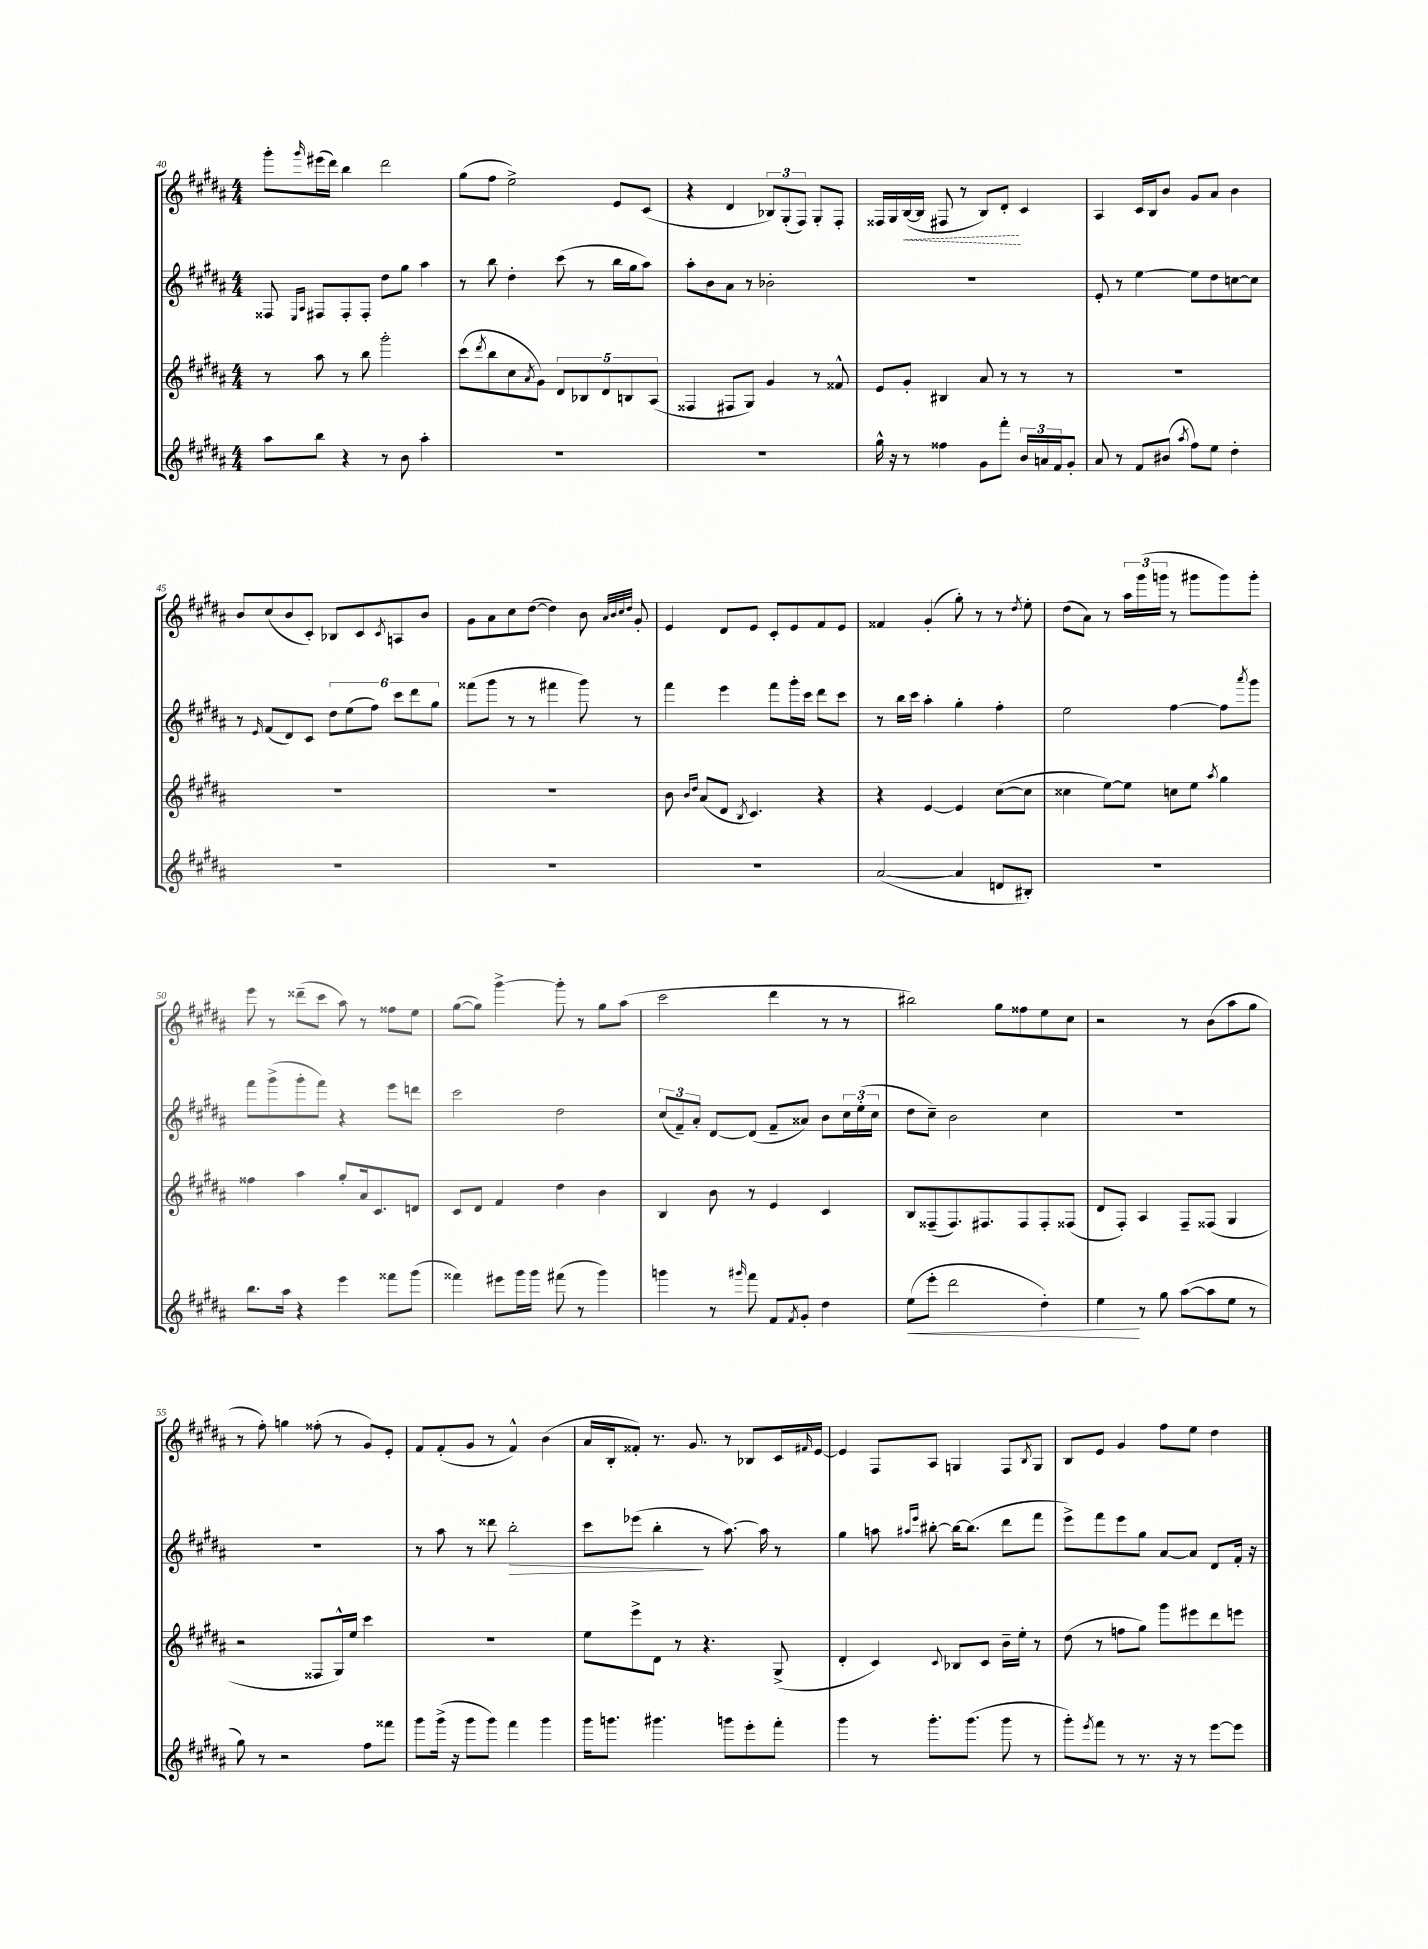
<<
\new StaffGroup <<
\new Staff = "s0" {
    \clef treble \key b \major \numericTimeSignature \time 4/4
    gis'''8-. \grace { gis'''16 } eis'''16( dis'''16) b''4 dis'''2 |
    gis''8( fis''8 e''2->) e'8 cis'8( |
    r4 dis'4 \tuplet 3/2 { bes8) gis8-.( fis8) } gis8-. fis8-. |
    fisis16 gis16 \once \override Hairpin.style = #'dashed-line b16~\<( b16 fis8 r8 b8) dis'8-.\! cis'4 |
    ais4 cis'16 b16 b'8 gis'8 ais'8 b'4 |
    b'8 cis''8( b'8 cis'8-.) bes8 cis'8 \acciaccatura { cis'8 } a8 b'8 |
    gis'8 ais'8 cis''8 dis''8~( dis''4) b'8 \grace { ais'32 b'32 cis''32 dis''32 } gis'8-. |
    e'4 dis'8 e'8 cis'8-. e'8 fis'8 e'8 |
    fisis'4 gis'4-.( gis''8-.) r8 r8 \acciaccatura { dis''8 } e''8-. |
    dis''8( ais'8) r8 \tuplet 3/2 { ais''16 gis'''16( g'''16 } r8 gis'''8 gis'''8) gis'''8-. |
    e'''8 r8 disis'''8--( cis'''8 ais''8) r8 fisis''8 e''8 |
    gis''8~( gis''8) gis'''4~-> gis'''8-. r8 gis''8 ais''8( |
    cis'''2 dis'''4 r8 r8 |
    bis''2) gis''8 fisis''8 e''8 cis''8 |
    r2 r8 b'8( ais''8 gis''8 |
    r8 fis''8-.) g''4 fisis''8-.( r8 gis'8) e'8-. |
    fis'8 fis'8-.( gis'8 r8 fis'4-^) b'4( |
    ais'16 b16-. fisis'8-.) r8. gis'8. r8 bes8 cis'16 \grace { fis'16 } e'16~ |
    e'4 fis8 ais8 g4 fis8 \acciaccatura { b8 } g8 |
    b8 e'8 gis'4 fis''8 e''8 dis''4 \bar "|." |
}
\new Staff = "s1" {
    \clef treble \key b \major \numericTimeSignature \time 4/4
    fisis8 \grace { e16 ais16 } fis8 fis8-. fis8-. dis''8 gis''8 ais''4 |
    r8 b''8 dis''4-. cis'''8( r8 b''16 gis''16 ais''8) |
    ais''8-. b'8 ais'8 r8 bes'2-. |
    R1 |
    e'8-. r8 e''4~ e''8 dis''8 c''8~ c''8 |
    r8 \grace { e'16 } fis'8( dis'8) cis'8 \tuplet 6/4 { dis''8 e''8( fis''8) cis'''8 dis'''8 gis''8 } |
    fisis'''8( gis'''8 r8 r8 fis'''4 gis'''8) r8 |
    fis'''4 e'''4 fis'''8 gis'''16-. cis'''16 dis'''8 cis'''8 |
    r8 b''16 cis'''16 ais''4-. gis''4-. fis''4-. |
    e''2 fis''4~ fis''8 \acciaccatura { ais'''8 } gis'''8 |
    fis'''8 gis'''8->( gis'''8-. fis'''8) r4 e'''8 d'''8 |
    cis'''2 dis''2 |
    \tuplet 3/2 { cis''8( fis'8--) ais'8-. } dis'8~ dis'8( fis'8-- aisis'8) b'8 \tuplet 3/2 { cis''16 e''16-.( cis''16 } |
    dis''8 cis''8--) b'2 cis''4 |
    R1 |
    R1 |
    r8 ais''8 r8 disis'''8 b''2-.\> |
    cis'''8 ees'''8( b''4-.\! r8 ais''8.~) ais''16 r8 |
    gis''4 a''8 \grace { ais''16 e'''16 } bis''8~-. bis''16~ bis''8.( dis'''8 fis'''8 |
    e'''8->) fis'''8 e'''8 gis''8 ais'8~ ais'8 dis'8 fis'16-. r16 \bar "|." |
}
\new Staff = "s2" {
    \clef treble \key b \major \numericTimeSignature \time 4/4
    r8 ais''8 r8 b''8 gis'''2-. |
    cis'''8( \acciaccatura { dis'''8 } b''8 cis''8 \acciaccatura { ais'8 } gis'8) \tuplet 5/4 { dis'8 bes8 dis'8 b8 ais8( } |
    fisis4 fis8 gis8) gis'4 r8 fisis'8-^ |
    e'8 gis'8-. bis4 ais'8 r8 r8 r8 |
    R1 |
    R1 |
    R1 |
    b'8 \grace { b'16 dis''16 } ais'8( dis'8 \acciaccatura { b8 } cis'4.) r4 |
    r4 e'4~ e'4 cis''8~( cis''8 |
    cisis''4 e''8~) e''8 c''8 e''8 \acciaccatura { ais''8 } gis''4 |
    fisis''4 ais''4 gis''8-. ais'16 cis'8. d'8 |
    cis'8 dis'8 fis'4 dis''4 b'4 |
    b4 b'8 r8 e'4 cis'4 |
    b8 fisis8--( fisis8.) fis8. fis8 fis8-. fisis8( |
    dis'8 fis8-.) ais4 fis8-- fisis8( gis4 |
    r2 fisis8 gis16-^) e''16 cis'''4 |
    R1 |
    e''8 e'''8-> dis'8 r8 r4. gis8->( |
    dis'4-. cis'4) \appoggiatura { cis'8 } bes8 cis'8 b'16-- e''16-. r8 |
    dis''8( r8 f''8 gis''8) gis'''8 eis'''8 dis'''8 e'''8 \bar "|." |
}
\new Staff = "s3" {
    \clef treble \key b \major \numericTimeSignature \time 4/4
    ais''8 b''8 r4 r8 b'8 ais''4-. |
    R1 |
    R1 |
    gis''16-^ r16 r8 fisis''4 gis'8 fis'''8-. \tuplet 3/2 { b'16 a'16 fis'16 } gis'8-. |
    ais'8 r8 fis'8 bis'8( \acciaccatura { ais''8 } fis''8) e''8 dis''4-. |
    R1 |
    R1 |
    R1 |
    ais'2~( ais'4 d'8 bis8-.) |
    R1 |
    b''8. ais''16 r4 e'''4 fisis'''8 gis'''8( |
    fisis'''4) eis'''8 gis'''16 gis'''16 fis'''8( r8 gis'''4) |
    g'''4 r8 \grace { gis'''16 } fis'''8 fis'8 \acciaccatura { fis'8 } gis'8-. dis''4 |
    e''8\<( e'''8-. dis'''2 dis''4-.) |
    e''4\! r8 gis''8 ais''8~( ais''8 e''8 r8 |
    gis''8) r8 r2 fis''8 fisis'''8 |
    gis'''8 gis'''16->( r16 gis'''8 gis'''8) fis'''4 gis'''4 |
    gis'''16 g'''8. gis'''4. g'''8 e'''8-. fis'''8-. |
    gis'''4 r8 gis'''8.-. gis'''8.( gis'''8 r8 |
    gis'''8-.) \acciaccatura { e'''8 } fis'''8 r8 r8. r16 r8 e'''8~ e'''8 \bar "|." |
}
>>
>>
\layout { \context { \Score currentBarNumber = #40 } }
